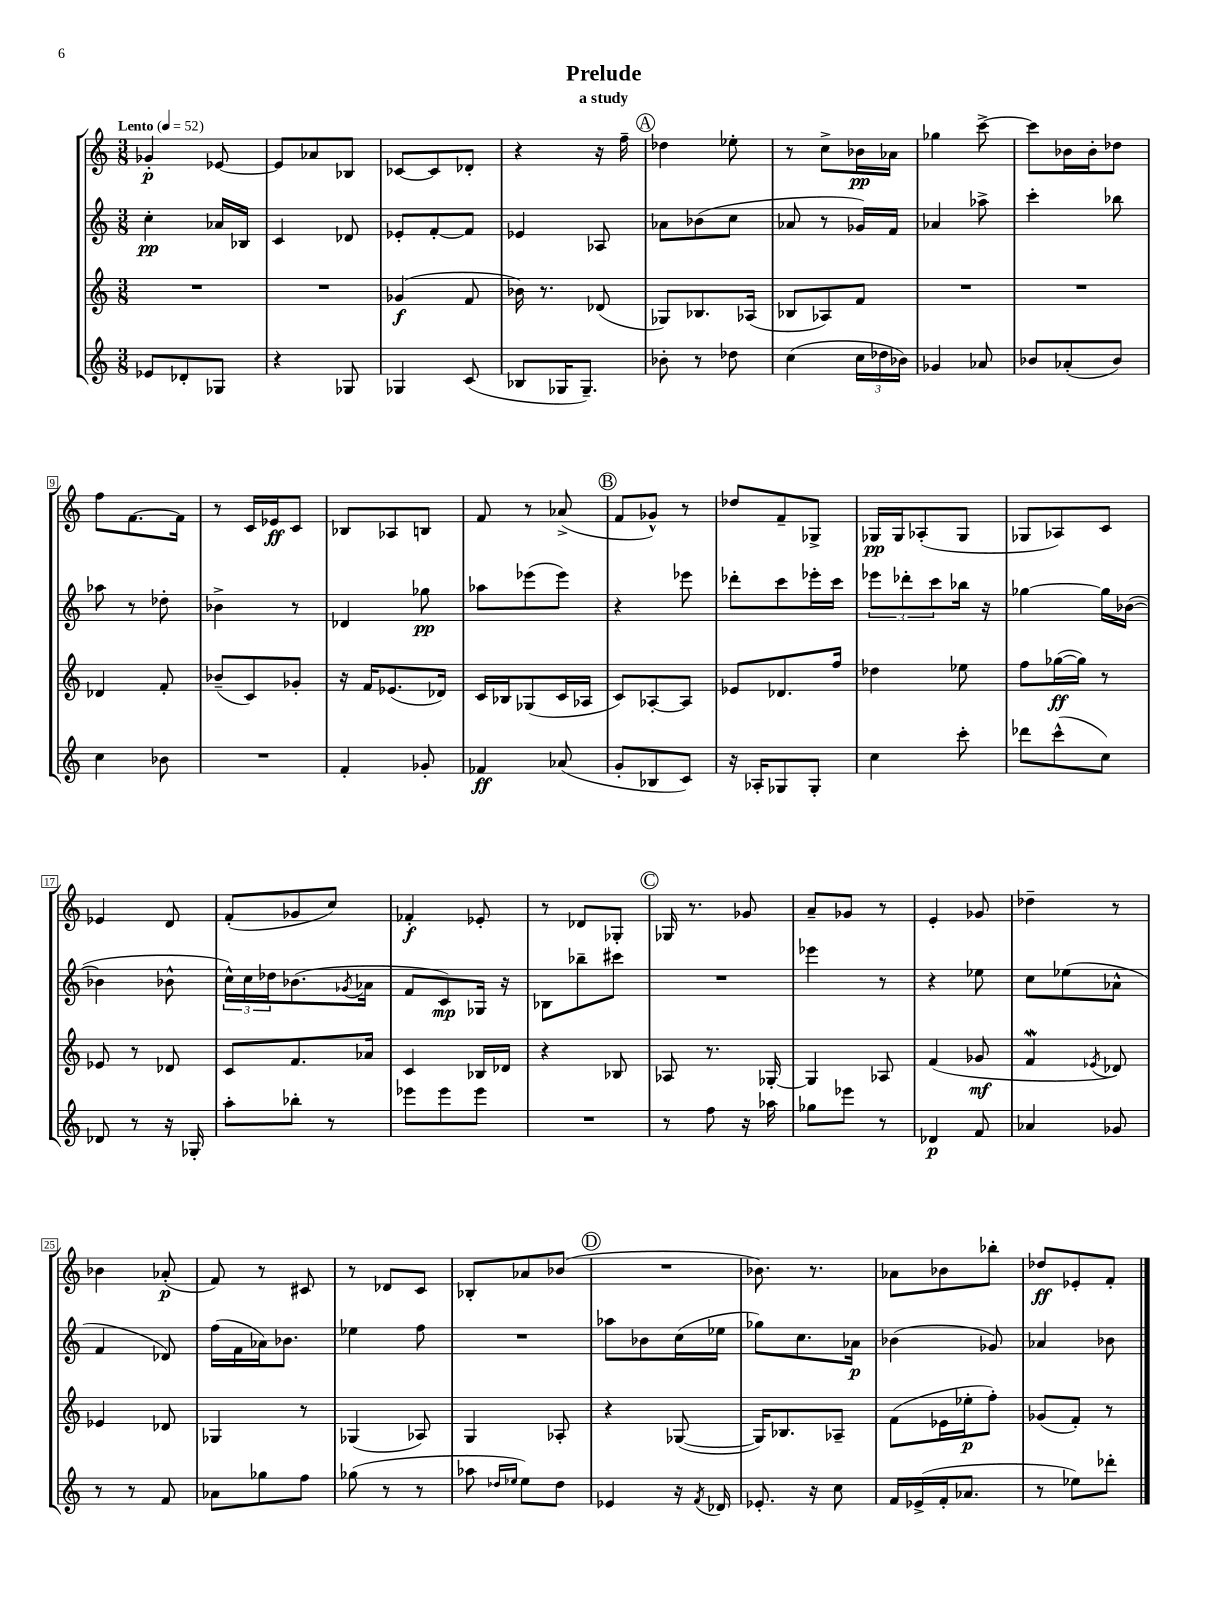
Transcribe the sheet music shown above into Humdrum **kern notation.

**kern	**kern	**kern	**kern
*staff4	*staff3	*staff2	*staff1
*clefG2	*clefG2	*clefG2	*clefG2
*k[]	*k[]	*k[]	*k[]
*M3/8	*M3/8	*M3/8	*M3/8
*MM52	*MM52	*MM52	*MM52
8e-/L	4.r	4cc'\	4g-'/
8d-'/	.	.	.
8G-/J	.	16a-/LL	[8e-/
.	.	16B-/JJ	.
=	=	=	=
4r	4.r	4c/	8e-/]L
.	.	.	8a-/
8G-/	.	8d-/	8B-/J
=	=	=	=
4G-/	(4g-/	8e-'/L	[8c-/L
.	.	[8f'/	8c-/]
(8c/	8f/	8f/]J	8d-'/J
=	=	=	=
8B-/L	16b-\)	4e-/	4r
.	8.r	.	.
16G-/K	.	.	.
8.G-~/J)	.	.	.
.	(8d-/	8A-/	16r
.	.	.	16ff~\
=	=	=	=
8b-'\	8G-/L)	8a-\L	4dd-\
8r	8.B-/	(8b-\	.
8dd-\	.	8cc\J	8ee-'\
.	(16A-/Jk	.	.
=	=	=	=
(4cc\	8B-/L	8a-/	8r
.	8A-/)	8r	8cc^\L
24cc\LL	8f/J	16g-/LL)	16b-\L
24dd-\	.	.	.
.	.	16f/JJ	16a-\JJ
24b-\JJ)	.	.	.
=	=	=	=
4g-/	4.r	4a-/	4gg-\
8a-/	.	8aa-^\	[8ccc^\
=	=	=	=
8b-/L	4.r	4ccc'\	8ccc\]L
(8a-'/	.	.	16b-\L
.	.	.	16b-'\J
8b-/J)	.	8bb-\	8dd-\J
=	=	=	=
4cc\	4d-/	8aa-\	8ff\L
.	.	8r	[8.f\
8b-\	8f'/	8dd-'\	.
.	.	.	16f\]Jk
=	=	=	=
4.r	(8b-~/L	4b-^\	8r
.	8c/)	.	16c/LL
.	.	.	16e-/J
.	8g-'/J	8r	8c/J
=	=	=	=
4f'/	16r	4d-/	8B-/L
.	16f/LK	.	.
.	(8.e-/	.	8A-/
8g-'/	.	8gg-\	8B/J
.	16d-/Jk)	.	.
=	=	=	=
4f-/	16c/LL	8aa-\L	8f/
.	16B-/J	.	.
.	(8G-/	(8eee-\	8r
(8a-/	16c/L	8eee-\J)	(8a-^/
.	16A-/JJ	.	.
=	=	=	=
8g'/L	8c/L)	4r	8f/L
8B-/	[8A-'/	.	8g-^^/J)
8c/J)	8A-/]J	8eee-\	8r
=	=	=	=
16r	8e-/L	8ddd-'\L	8dd-/L
16A-'/LK	.	.	.
8G-/	8.d-/	8ccc\	8f~/
8G-'/J	.	16eee-'\L	8G-^/J
.	16ff/Jk	16ccc\JJ	.
=	=	=	=
4cc\	4dd-\	12eee-\L	16G-/LL
.	.	.	16G-/J
.	.	12ddd-'\	.
.	.	.	(8A-'/
.	.	12ccc\	.
8ccc'\	8ee-\	16bb-\Jk	8G-/J
.	.	16r	.
=	=	=	=
8ddd-\L	8ff\L	[4gg-\	8G-/L
(8ccc^^\	([16gg-\L	.	8A-/)
.	16gg-\]JJ)	.	.
8cc\J)	8r	16gg-\]LL	8c/J
.	.	([16b-\JJ	.
=	=	=	=
8d-/	8e-/	4b-\]	4e-/
8r	8r	.	.
16r	8d-/	8b-^^\	8d/
16G-'/	.	.	.
=	=	=	=
8aa'\L	8c/L	24cc^^\LL)	(8f'/L
.	.	24cc\	.
.	.	24dd-\J	.
8bb-'\J	8.f/	(8.b-\	8g-/
8r	.	.	8cc/J)
.	.	8qg-/	.
.	16a-/Jk	16a-\Jk	.
=	=	=	=
8eee-\L	4c/	8f/L	4f-'/
8eee-\	.	8c/)	.
8eee-\J	16B-/LL	16G-/Jk	8e-'/
.	16d-/JJ	16r	.
=	=	=	=
4.r	4r	8B-\L	8r
.	.	8bb-~\	8d-/L
.	8B-/	8ccc#\J	8G-'/J
=	=	=	=
8r	8A-/	4.r	16G-/
.	.	.	8.r
8ff\	8.r	.	.
16r	.	.	8g-/
16aa-\	[16G-'/	.	.
=	=	=	=
8gg-\L	4G-/]	4eee-\	8a~/L
8eee-\J	.	.	8g-/J
8r	8A-/	8r	8r
=	=	=	=
4d-/	(4f/	4r	4e'/
8f/	8g-/	8ee-\	8g-/
=	=	=	=
4a-/	4f/	8cc\L	4dd-~\
.	.	(8ee-\	.
.	8qe-/	.	.
8g-/	8d-/)	8a-^^\J	8r
=	=	=	=
8r	4e-/	4f/	4b-\
8r	.	.	.
8f/	8d-/	8d-/)	(8a-'/
=	=	=	=
8a-\L	4G-/	(16ff\LL	8f/)
.	.	16f\	.
8gg-\	.	16a-\J)	8r
.	.	8.b-\J	.
8ff\J	8r	.	8c#/
=	=	=	=
(8gg-\	(4G-/	4ee-\	8r
8r	.	.	8d-/L
8r	8A-/)	8ff\	8c/J
=	=	=	=
8aa-\	4G/	4.r	8B-'/L
16qqdd-/LL	.	.	.
16qqee-/JJ	.	.	.
8ee-\L)	.	.	8a-/
8dd-\J	8A-'/	.	(8b-/J
=	=	=	=
4e-/	4r	8aa-\L	4.r
.	.	8b-\	.
16r	([8G-/	(16cc\L	.
8qf/	.	.	.
16d-/	.	16ee-\JJ	.
=	=	=	=
8.e-'/	16G-/]LK)	8gg-\L)	8.b-\)
.	8.B-/	.	.
.	.	8.cc\	.
16r	.	.	8.r
8cc\	8A-~/J	.	.
.	.	16a-\Jk	.
=	=	=	=
16f/LL	(8f\L	(4b-\	8a-\L
(16e-^/	.	.	.
16f'/J	16e-\L	.	8b-\
8.a-/J	16ee-'\J	.	.
.	8ff'\J)	8g-/)	8bb-'\J
=	=	=	=
8r	(8g-/L	4a-/	8dd-/L
8ee-\L)	8f'/J)	.	8e-'/
8ddd-'\J	8r	8b-\	8f'/J
==	==	==	==
*-	*-	*-	*-
